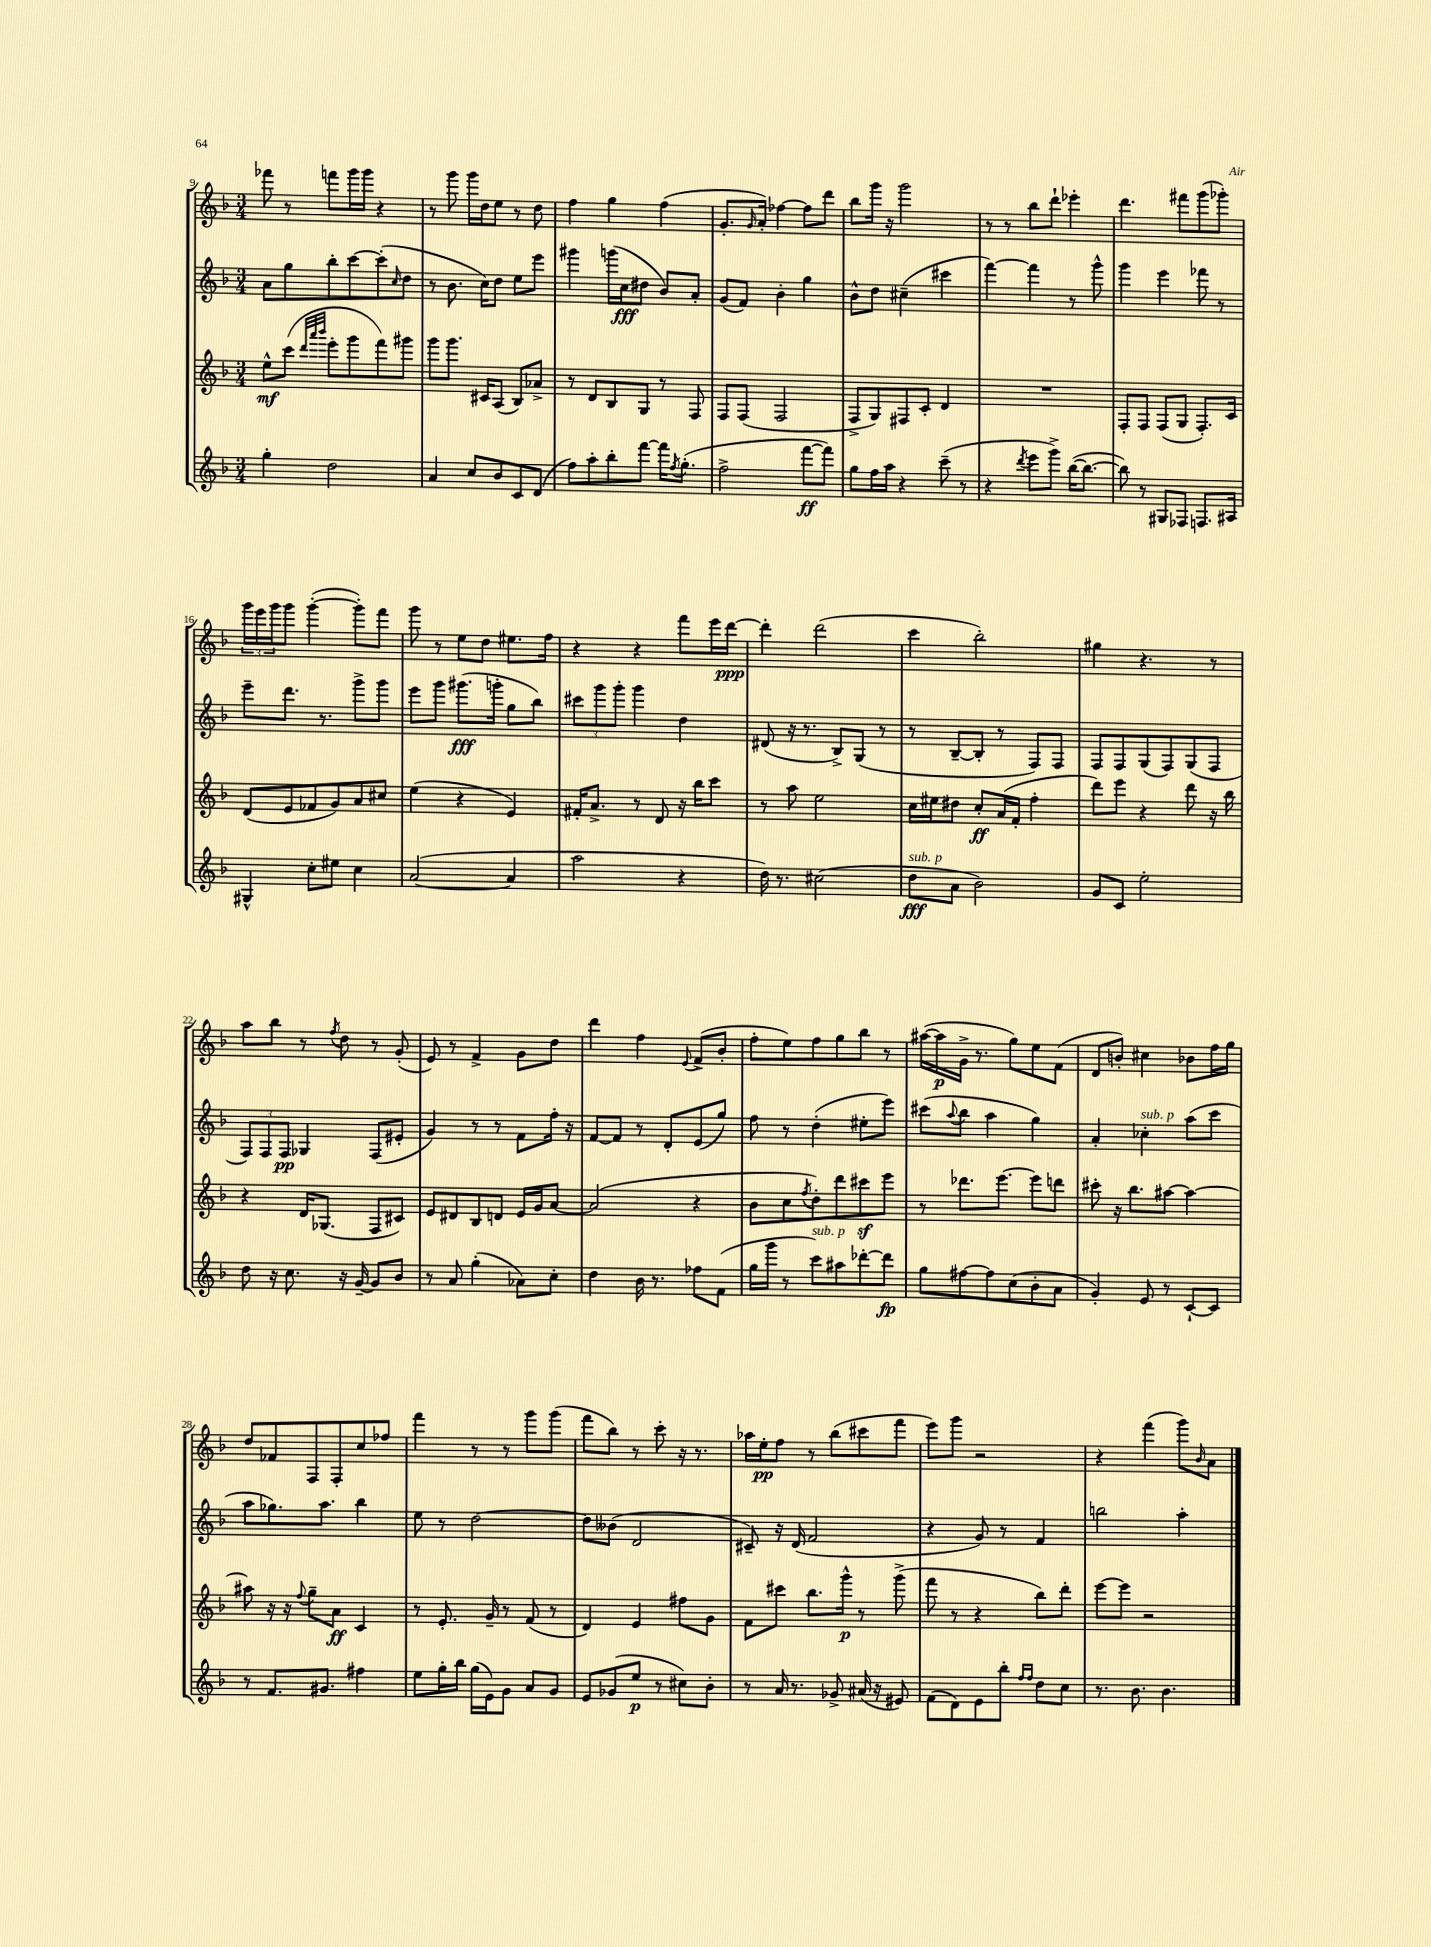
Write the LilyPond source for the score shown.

<<
\new StaffGroup <<
\new Staff = "s0" {
    \clef treble \key f \major \numericTimeSignature \time 3/4
    fes'''8 r8 f'''8 g'''16 g'''16 r4 |
    r8 g'''8 g'''16 d''16 e''8 r8 d''8 |
    f''4 g''4 f''4( |
    g'8.-. \grace { g'16 } a'16-.) fes''4~ fes''8 d'''8 |
    bes''8 g'''16 r16 g'''2 |
    r8 r8 bes''8 d'''8-! ees'''4-. |
    d'''4. fis'''8 g'''8( ges'''8-.) |
    \tuplet 3/2 { g'''16 e'''16 g'''16 } g'''8 g'''4~-.( g'''8-.) f'''8 |
    g'''8 r8 e''8 d''8 eis''8. f''16 |
    r4 r4 f'''8 e'''16 d'''16~\ppp |
    d'''4-. d'''2( |
    c'''4 bes''2-.) |
    gis''4 r4. r8 |
    a''8 bes''8 r8 \acciaccatura { f''8 } d''8 r8 g'8-.( |
    e'8) r8 f'4-> g'8 d''8 |
    d'''4 f''4 \appoggiatura { e'8 } f'8->( bes'8-. |
    f''8-. e''8) f''8 g''8 bes''8 r8 |
    ais''16~( ais''16\p g'16-> r8. g''8) e''8 f'8( |
    d'8 b'8-.) cis''4 bes'8 f''16 g''16 |
    d''8 fes'8 f8 f8-. c''8 fes''8 |
    f'''4 r8 r8 g'''8 g'''8( |
    f'''8 bes''8) r8 c'''8-. r16 r8. |
    aes''16 e''16-.\pp f''8 r8 bes''8( cis'''8 f'''8 |
    e'''8) g'''8 r2 |
    r4 f'''4( g'''8) \grace { bes'16 } a'8 \bar "|." |
}
\new Staff = "s1" {
    \clef treble \key f \major \numericTimeSignature \time 3/4
    a'8 g''8 bes''8-. c'''8~ c'''8-.( \grace { c''16 } d''8 |
    r8 bes'8. c''16) d''8 e''8 e'''8 |
    gis'''4 g'''16( c''16\fff dis''8 bes'8) a'8-. |
    g'8( f'8) bes'4-. g''4 |
    bes'8-^ d''8 cis''4--( cis'''4 |
    f'''4~) f'''4 r8 g'''8-^ |
    g'''4 e'''4 fes'''8 r8 |
    e'''8-- d'''8. r8. g'''8-> g'''8 |
    e'''8 g'''8 gis'''8.\fff( g'''16-. g''8 bes''8) |
    \tuplet 3/2 { cis'''8 g'''8 g'''8-. } g'''4 d''4 |
    dis'8( r16 r8. bes8->) g8( r8 |
    r8 bes8~-- bes8-. r8 f8) f8 |
    f8 f8 g8( f8) g8( f8 |
    \tuplet 3/2 { f8) f8 f8\pp } ges4 f8( eis'8-. |
    g'4) r8 r8 f'8 f''16-. r16 |
    f'8~ f'8 r8 d'8-. e'8( g''8) |
    f''8 r8 d''4-.( eis''8-. e'''8) |
    cis'''8( \appoggiatura { a''8 } bes''8 a''4 g''4) |
    a'4-. ces''4-.^\markup { \italic "sub. p" } a''8( c'''8 |
    a''8 ges''8.) a''8. bes''4 |
    e''8 r8 d''2~ |
    d''8 beses'8( d'2 |
    cis'8--) r16 d'16( f'2 |
    r4 g'8) r8 f'4 |
    b''2 a''4-. \bar "|." |
}
\new Staff = "s2" {
    \clef treble \key f \major \numericTimeSignature \time 3/4
    e''8-^\mf c'''8( \grace { d'''32 a'''32 bes'''32 } e'''8-. g'''8 f'''8) gis'''8 |
    g'''8 g'''8. cis'16 a8( bes8) aes'8-> |
    r8 d'8 bes8 g8 r8 f8 |
    f8 f8( f2 |
    f8-> g8) fis8 c'8-. d'4 |
    R2. |
    f8-. f8 f8( g8 f8.-.) c'16 |
    d'8( e'8 fes'8 g'8) a'8 cis''8 |
    e''4( r4 e'4) |
    fis'16-. a'8.-> r8 d'8 r16 bes''16 c'''8 |
    r8 a''8 e''2 |
    c''16 eis''16 dis''8 c''8-.\ff a'16( f'16-. f''4-. |
    d'''8) e'''8 r4 d'''8 r16 bes''16 |
    r4 d'16 ges8.( f8 cis'8) |
    e'8 dis'8 bes8 d'8 e'16 g'16 a'8~ |
    a'2( r4 |
    bes'8 c''8 \acciaccatura { f''8 } d''8-.) d'''8 cis'''8\sf e'''8 |
    r8 des'''8. e'''8.~ e'''8 d'''8 |
    cis'''8-. r16 bes''8. ais''8~ ais''4~ |
    ais''8 r16 r16 \appoggiatura { f''8 } g''8-- a'8\ff c'4 |
    r8 e'8.-. g'16-- r8 f'8( r8 |
    d'4) e'4 fis''8 g'8 |
    f'8 cis'''8 bes''8. g'''16-^\p r8 g'''8->( |
    f'''8 r8 r4 bes''8) d'''8-. |
    e'''8~ e'''8 r2 \bar "|." |
}
\new Staff = "s3" {
    \clef treble \key f \major \numericTimeSignature \time 3/4
    g''4-. d''2 |
    a'4 c''8 bes'8 c'8 d'8( |
    f''8) a''8-. bes''8-. f'''8~ f'''16 \acciaccatura { f''8 } g''8.-.( |
    f''2-> f'''8~\ff f'''8) |
    g''8 f''16 a''16 r4 c'''8--( r8 |
    r4 \acciaccatura { d'''8 } e'''8 g'''8->) bes''16~( bes''8.~ |
    bes''8) r8 gis8 fes8 f8. ais16 |
    gis4-^ c''8-. eis''8 c''4 |
    a'2~( a'4 |
    a''2 r4 |
    d''16) r8. cis''2( |
    d''8\fff^\markup { \italic "sub. p" } a'8 bes'2) |
    g'8 c'8 e''2-. |
    d''8 r16 c''8. r16 g'16~-- g'8 bes'8 |
    r8 a'8 g''4-.( aes'8) c''8-. |
    d''4 bes'16 r8. fes''8 f'8( |
    g''16 g'''16 r8 c'''8^\markup { \italic "sub. p" }) ais''8 des'''8~-. des'''8\fp |
    g''8 fis''8~ fis''8 c''8( bes'8-. a'8 |
    g'4-.) e'8 r8 c'8~-! c'8 |
    r8 f'8. gis'8. fis''4 |
    e''8 g''16-. bes''16 g''16( e'16) g'8 a'8 g'8 |
    e'8 ges'8( e''8\p r8 cis''8) bes'8-. |
    r8 a'16 r8. ges'8-> ais'16( r16 eis'8) |
    f'8( d'8) e'8 bes''8-. \grace { f''16 f''16 } d''8 c''8 |
    r8. bes'8. bes'4. \bar "|." |
}
>>
>>
\layout { \context { \Score currentBarNumber = #9 } }
